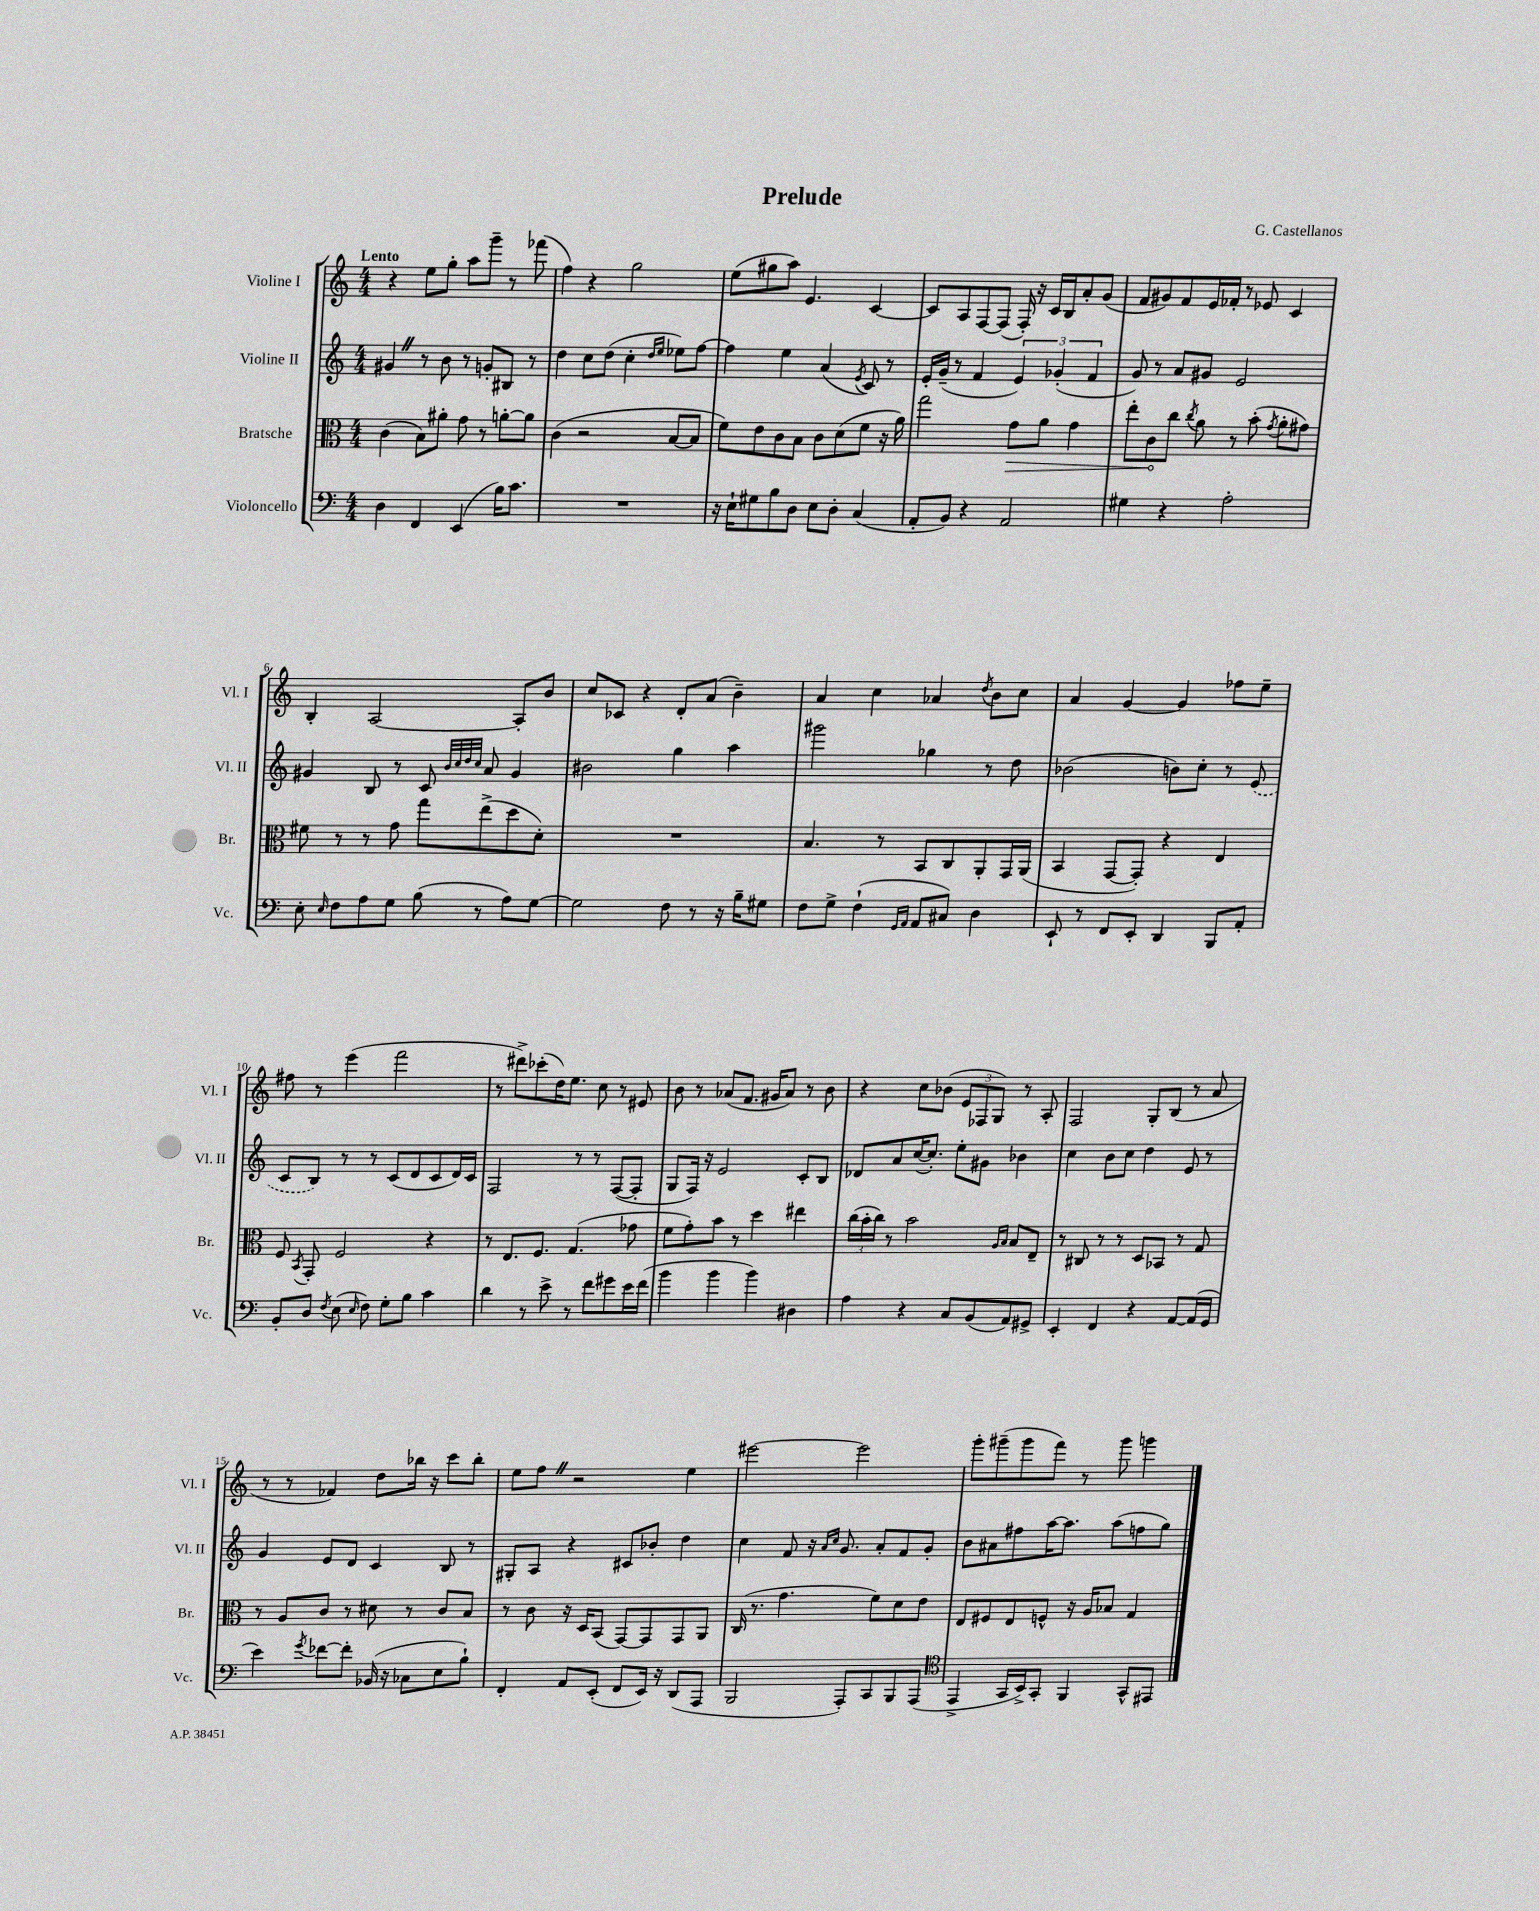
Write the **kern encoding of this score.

**kern	**kern	**kern	**kern
*staff4	*staff3	*staff2	*staff1
*clefF4	*clefC3	*clefG2	*clefG2
*k[]	*k[]	*k[]	*k[]
*M4/4	*M4/4	*M4/4	*M4/4
4D	(4c	4g#	4r
4FF	8B)	8r	8ee
.	8a#'	8b	8gg'
(4EE	8g	8r	8aa
.	8r	8g'	8ggg~
16B)	[8a'	8B#	8r
8.c	.	.	.
.	8a]	8r	(8fff-
=	=	=	=
1r	(4c	4dd	4ff)
.	2r	8cc	4r
.	.	(8dd	.
.	.	4cc'	2gg
.	.	16qqdd	.
.	.	16qqee	.
.	[8B	8ee-)	.
.	8B]	[8ff	.
=	=	=	=
16r	8f)	4ff]	(8ee
16E`	.	.	.
8G#	8e	.	8gg#
8B	8c	4ee	8aa)
8D	8B	.	4.e
8E	8c	(4a	.
8D'	(8d	.	.
.	.	8qe	.
(4C	8f	8c)	[4c
.	16r	8r	.
.	16a)	.	.
=	=	=	=
8AA'	2gg	16e'	8c]
.	.	(16g~	.
8BB)	.	8r	8A
4r	.	4f	[8F
.	.	.	(8F]
2AA	8g	6e)	16F')
.	.	.	16r
.	8a	.	16c
.	.	(6g-'	.
.	.	.	16B
.	4g	.	8a'
.	.	6f	.
.	.	.	(8g
=	=	=	=
4G#	8ee'	8g)	8f
.	8c	8r	8g#)
4r	8cc	8a	8f
.	8qcc	.	.
.	8a	8g#	16e
.	.	.	16f-'
2A'	8r	2e	8r
.	(8b'	.	8e-
.	8qg	.	.
.	8a'	.	4c
.	8g#)	.	.
=	=	=	=
8E'	8f#	4g#	4B'
16qqE	.	.	.
8F	8r	.	.
8A	8r	8B	[2A
8G	8g	8r	.
(8B	8gg	8c	.
.	.	32qqb	.
.	.	32qqcc	.
.	.	32qqdd	.
.	.	32qqcc	.
8r	(8ee^	8a	.
8A)	8dd	4g#	8A']
[8G	8d')	.	8b
=	=	=	=
2G]	1r	2b#	8cc
.	.	.	8c-
.	.	.	4r
8F	.	4gg	8d'
8r	.	.	(8a
16r	.	4aa	4b~)
16B~	.	.	.
8G#	.	.	.
=	=	=	=
8F	4.B	2ggg#	4a
8G^	.	.	.
(4F`	.	.	4cc
.	8r	.	.
16qqGG	.	.	.
16qqAA	.	.	.
8AA	8BB	4gg-	4a-
8C#)	8C	.	.
.	.	.	8qdd
4D	8AA'	8r	8b
.	16GG	8dd	8cc
.	(16AA	.	.
=	=	=	=
8EE`	4BB	(2b-	4a
8r	.	.	.
8FF	[8GG	.	[4g
8EE'	8GG'])	.	.
4DD	4r	8b)	4g]
.	.	8cc'	.
8BBB	4E	8r	8ff-
8AA'	.	(8e	8ee~
=	=	=	=
8BB'	8F	8c	8ff#
.	8qBB	.	.
8D	8GG'	8B)	8r
8qF	.	.	.
(8E	2F	8r	(4eee
16qqE	.	.	.
8F)	.	8r	.
8G'	.	(8c	2fff
8B	.	8d	.
4c	4r	8c	.
.	.	16d)	.
.	.	16c	.
=	=	=	=
4d	8r	2F	8r
.	8.E	.	8ddd#^)
8r	.	.	(8ccc-'
.	8.F	.	.
8e^	.	.	16dd)
.	.	.	8.ee
8r	(4.G	8r	.
8f	.	8r	8cc
8g#	.	([8F	8r
16e	8g-	8F']	8e#
(16f	.	.	.
=	=	=	=
4b	8f	8G	8b
.	8g')	16F)	8r
.	.	16r	.
4b	8b	2e	(8a-
.	8r	.	8.f
4b)	4dd	.	.
.	.	.	16g#
.	.	.	8a-)
4D#	4ee#	8c'	8r
.	.	8B	8b
=	=	=	=
4A	(24cc	8d-	4r
.	24b'	.	.
.	24cc)	.	.
.	8r	8a	.
4r	2b	([16cc	8cc
.	.	8.cc'])	.
.	.	.	(8b-
8C	.	8ee'	12e
.	.	.	12F-
(8BB	.	8g#	.
.	.	.	12G)
.	16qqA	.	.
.	16qqB	.	.
8AA)	8B	4b-	8r
8GG#^	8E~	.	8A'
=	=	=	=
4EE'	8r	4cc	2F
.	8C#	.	.
4FF	8r	8b	.
.	8r	8cc	.
4r	8D	4dd	8G'
.	8BB-	.	(8B
[8AA	8r	8e	8r
(16AA]	8G	8r	8a
16GG	.	.	.
=	=	=	=
4e)	8r	4g	8r
.	8A	.	8r
8qg	.	.	.
[8f-	8c	8e	4f-)
8f-']	8r	8d	.
(16BB-	8d#	4c	8dd
16r	.	.	.
8C-	8r	.	16bb-
.	.	.	16r
8E	8c	8B	8ccc
8B`)	8B	8r	8bb-'
=	=	=	=
4FF'	8r	8G#'	8ee
.	8c	8A	8ff
8AA	16r	4r	2r
.	16D	.	.
(8EE'	(8BB	.	.
8FF	[8GG)	8c#	.
16EE)	8GG]	8b-'	.
16r	.	.	.
(8DD	8GG	4dd	4ee
8AAA	8AA	.	.
=	=	=	=
2BBB	(16C	4cc	[2eee#
.	8.r	.	.
.	4.g	8f	.
.	.	16r	.
.	.	16qqa	.
.	.	16qqcc	.
.	.	8.g	.
8AAA')	.	.	2eee#]
8CC	8f)	8a'	.
8BBB	8d	8f	.
(8AAA	8e	8g'	.
=	=	=	=
*clefC4	*	*	*
4EE^	8E	8b	8ggg'
.	8F#	8a#	(8ggg#~
16GG	8E	8ff#	8ggg#
16BB^)	.	.	.
8GG'	8F^^	[16aa	8fff)
.	.	8.aa]	.
4FF	16r	.	8r
.	16A	.	.
.	8B-	(8aa	8ggg#
8GG^^	4G	8ff	4ggg
8EE#	.	8gg)	.
==	==	==	==
*-	*-	*-	*-
